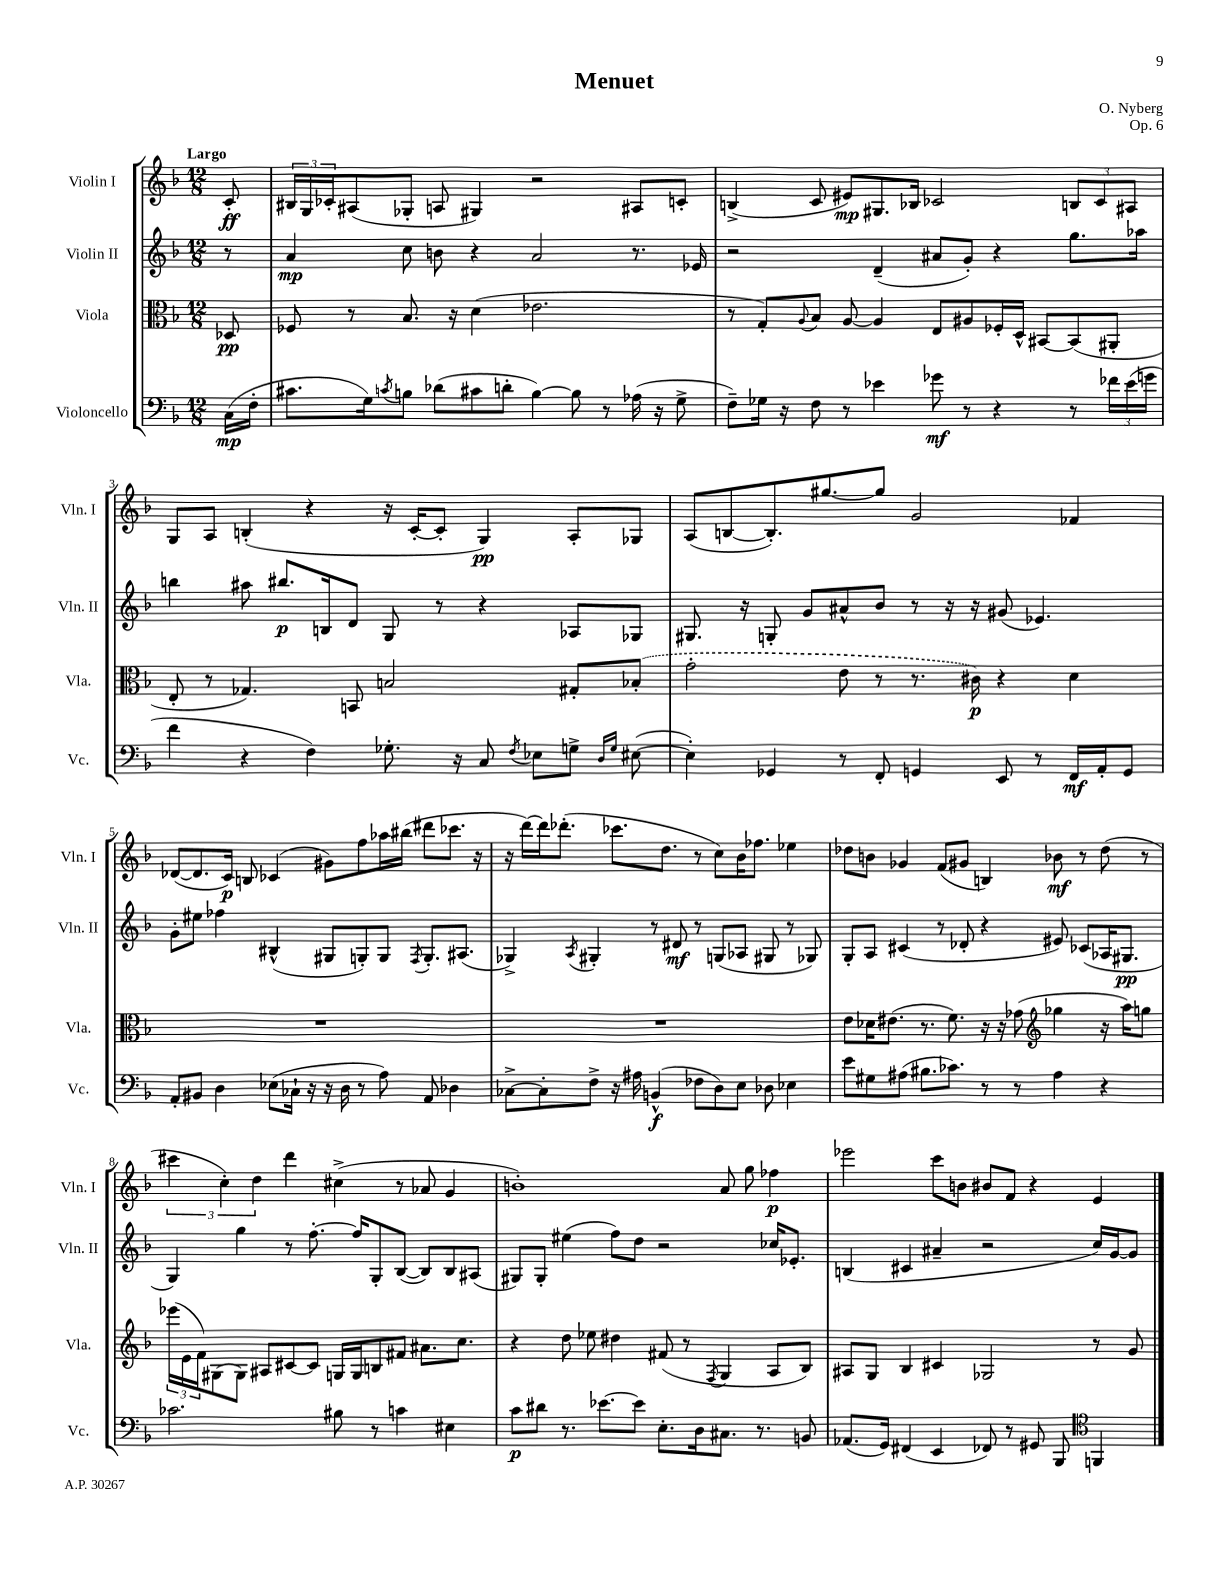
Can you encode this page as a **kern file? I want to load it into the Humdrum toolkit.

**kern	**kern	**kern	**kern
*staff4	*staff3	*staff2	*staff1
*clefF4	*clefC3	*clefG2	*clefG2
*k[b-]	*k[b-]	*k[b-]	*k[b-]
*M12/8	*M12/8	*M12/8	*M12/8
(16C\LL	8D-/	8r	8c'/
16F'\JJ	.	.	.
=	=	=	=
8.c#\L	8F-/	4a/	24B#/LL
.	.	.	24G/
.	.	.	24c-'/J
.	8r	.	(8A#/
16G\k)	.	.	.
8qc/	.	.	.
8B\J	8.B-/	8cc\	8G-'/J
(8d-\L	.	8b\	8A/
.	16r	.	.
8c#\	(4d\	4r	4G#/)
8d'\J	.	.	.
[4B\)	2.e-\	2a/	2r
8B\]	.	.	.
8r	.	.	.
(16A-\	.	8.r	8A#/L
16r	.	.	.
8G^\	.	.	8c'/J
.	.	16e-/	.
=	=	=	=
8F~\L)	8r	2r	(4B^/
16G-\Jk	8G'/L)	.	.
16r	.	.	.
.	8qqA/	.	.
8F\	8B-/J	.	8c/
8r	[8A/	.	8e#/L)
4e-\	4A/]	(4d~/	8.G#/
.	.	.	16B-/Jk
8g-\	8E/L	8a#/L	2c-/
8r	8A#/	8g'/J)	.
4r	16F-'/L	4r	.
.	16D^^/JJ	.	.
.	[8BB#/L	.	.
8r	(8BB#/]	8.gg\L	12B/L
.	.	.	12c-/
24f-\LL	8AA#'/J	.	.
(24e-\	.	.	12A#/J
.	.	16aa-\Jk	.
24g\JJ	.	.	.
=	=	=	=
4f\	8E'/	4bb\	8G/L
.	8r	.	8A/J
4r	4.G-/)	8aa#\	(4B'/
.	.	8.bb#/L	.
4F\)	.	.	4r
.	.	16B/k	.
.	8BB/	8d/J	.
8.G-'\	2B/	8G/	16r
.	.	.	[16c'/LK
.	.	8r	8c'/]J
16r	.	.	.
8C/	.	4r	4G/)
8qF/	.	.	.
8E-\L	.	.	.
8G^\J	8G#'/L	8A-/L	8A'/L
16qqD/LL	.	.	.
16qqG/JJ	.	.	.
([8E#\	(8B-'/J	8G-/J	8G-/J
=	=	=	=
4E#'\])	2g'\	8.G#/	(8A/L
.	.	.	[8B/
.	.	16r	.
4GG-/	.	8G'/	8.B'/])
.	.	8g/L	.
.	.	.	[8.gg#/
8r	8e\	8a#^^/	.
8FF'/	8r	8b-/J	8gg#/]J
4GG/	8.r	8r	2g/
.	.	16r	.
.	16c#\)	16r	.
8EE/	4r	(8g#/	.
8r	.	4.e-/)	.
16FF/LL	4d\	.	4f-/
16AA'/J	.	.	.
8GG/J	.	.	.
=	=	=	=
8AA'/L	1.r	8g'\L	([8d-/L
8BB#/J	.	8ee#\J	8.d-/]
4D\	.	4ff-\	.
.	.	.	16c/Jk)
.	.	.	8B/
(8E-\L	.	(4B#^^/	(4c-/
16C-`\Jk	.	.	.
16r	.	.	.
16r	.	8G#/L	8g#\L)
16D\	.	.	.
8r	.	8G'/)	8ff\
8A\)	.	8G/J	16aa-\L
.	.	.	(16bb#\JJ
.	.	8qF/	.
8AA/	.	8.G'/L	8ddd#\L
4D-\	.	.	8.ccc-\J
.	.	(8.A#/J	.
.	.	.	16r
=	=	=	=
[8C-^\L	1.r	4G-^/)	16r
.	.	.	[16ddd\LL)
8C-'\]	.	.	16ddd\]J
.	.	.	(8.ddd-'\J
.	.	8qA/	.
8F^\J	.	4G#'/	.
16r	.	.	8.ccc-\L
16A#\	.	.	.
(4BB^^/	.	8r	.
.	.	.	8.dd\J
.	.	8d#/	.
8F-\L	.	8r	8r
8D\)	.	(8G/L	8cc\L)
8E\J	.	8A-/J	16b-\K
.	.	.	8.ff-\J
8D-\	.	8G#/	.
4E-\	.	8r	4ee-\
.	.	8G-/)	.
=	=	=	=
8e\L	8e\L	8G'/L	8dd-\L
8G#\	16d-\K	8A/J	8b\J
.	(8.e#\J	.	.
(8A#\J	.	(4c#/	4g-/
8.B#\L	8.r	.	.
.	.	8r	(8f/L
8.c-\J)	8.f\)	.	.
.	.	8d-'/	8g#/J
8r	16r	4r	4B/)
.	16r	.	.
8r	(8g-\	.	.
*	*clefG2	*	*
4A#\	4gg-\	8e#/)	8b-\
.	.	(8c-/L	8r
4r	16r	16A-/K	(8dd-\
.	16aa\LK)	8.G#/J	.
.	8gg\J	.	8r
=	=	=	=
2.c-\	(24eee-\LL	4G/)	6ccc#\
.	24e\	.	.
.	24f\J)	.	.
.	(8G#\	.	.
.	.	.	6cc'\)
.	8G#\J)	4gg\	.
.	.	.	6dd\
.	8A#/L	.	.
.	[8c#/	8r	4ddd\
.	8c#/]J	[8.ff'\	.
8B#\	16G/LL	.	(4cc#^\
.	16G/J	16ff/]LK	.
8r	8B/	8G'/	.
4c\	8f#/J	([8B-/J	8r
.	8.a#\L	8B-/]L)	8a-/
4E#\	.	8B-/	4g/
.	8.cc\J	.	.
.	.	(8A#/J	.
=	=	=	=
8c\L	4r	8G#/L)	1b')
8d#\J	.	8G#'/J	.
8.r	8dd\	(4ee#\	.
.	8ee-\	.	.
[8.e-\L	.	.	.
.	4dd#\	8ff\L)	.
8e-\]J	.	8dd\J	.
8.E'\L	(8f#/	2r	.
.	8r	.	.
16D\k	.	.	.
.	8qF/	.	.
8.C#\J	4G/	.	8a/
.	.	.	8gg\
8.r	.	.	.
.	8A/L	16cc-/LK	4ff-\
.	.	8.e-'/J	.
8BB/	8B-/J)	.	.
=	=	=	=
(8.AA-/L	8A#/L	(4B/	2eee-\
.	8G/J	.	.
16GG/Jk)	.	.	.
(4FF#/	4B-/	4c#/	.
4EE/	4c#/	4a#~/	8ccc\L
.	.	.	8b\J
8FF-/)	2G-/	2r	8b#/L
8r	.	.	8f/J
8GG#/	.	.	4r
8BBB-/	.	.	.
*clefC4	*	*	*
4FF/	8r	16cc/LL)	4e/
.	.	[16g/J	.
.	8g/	8g/]J	.
==	==	==	==
*-	*-	*-	*-
